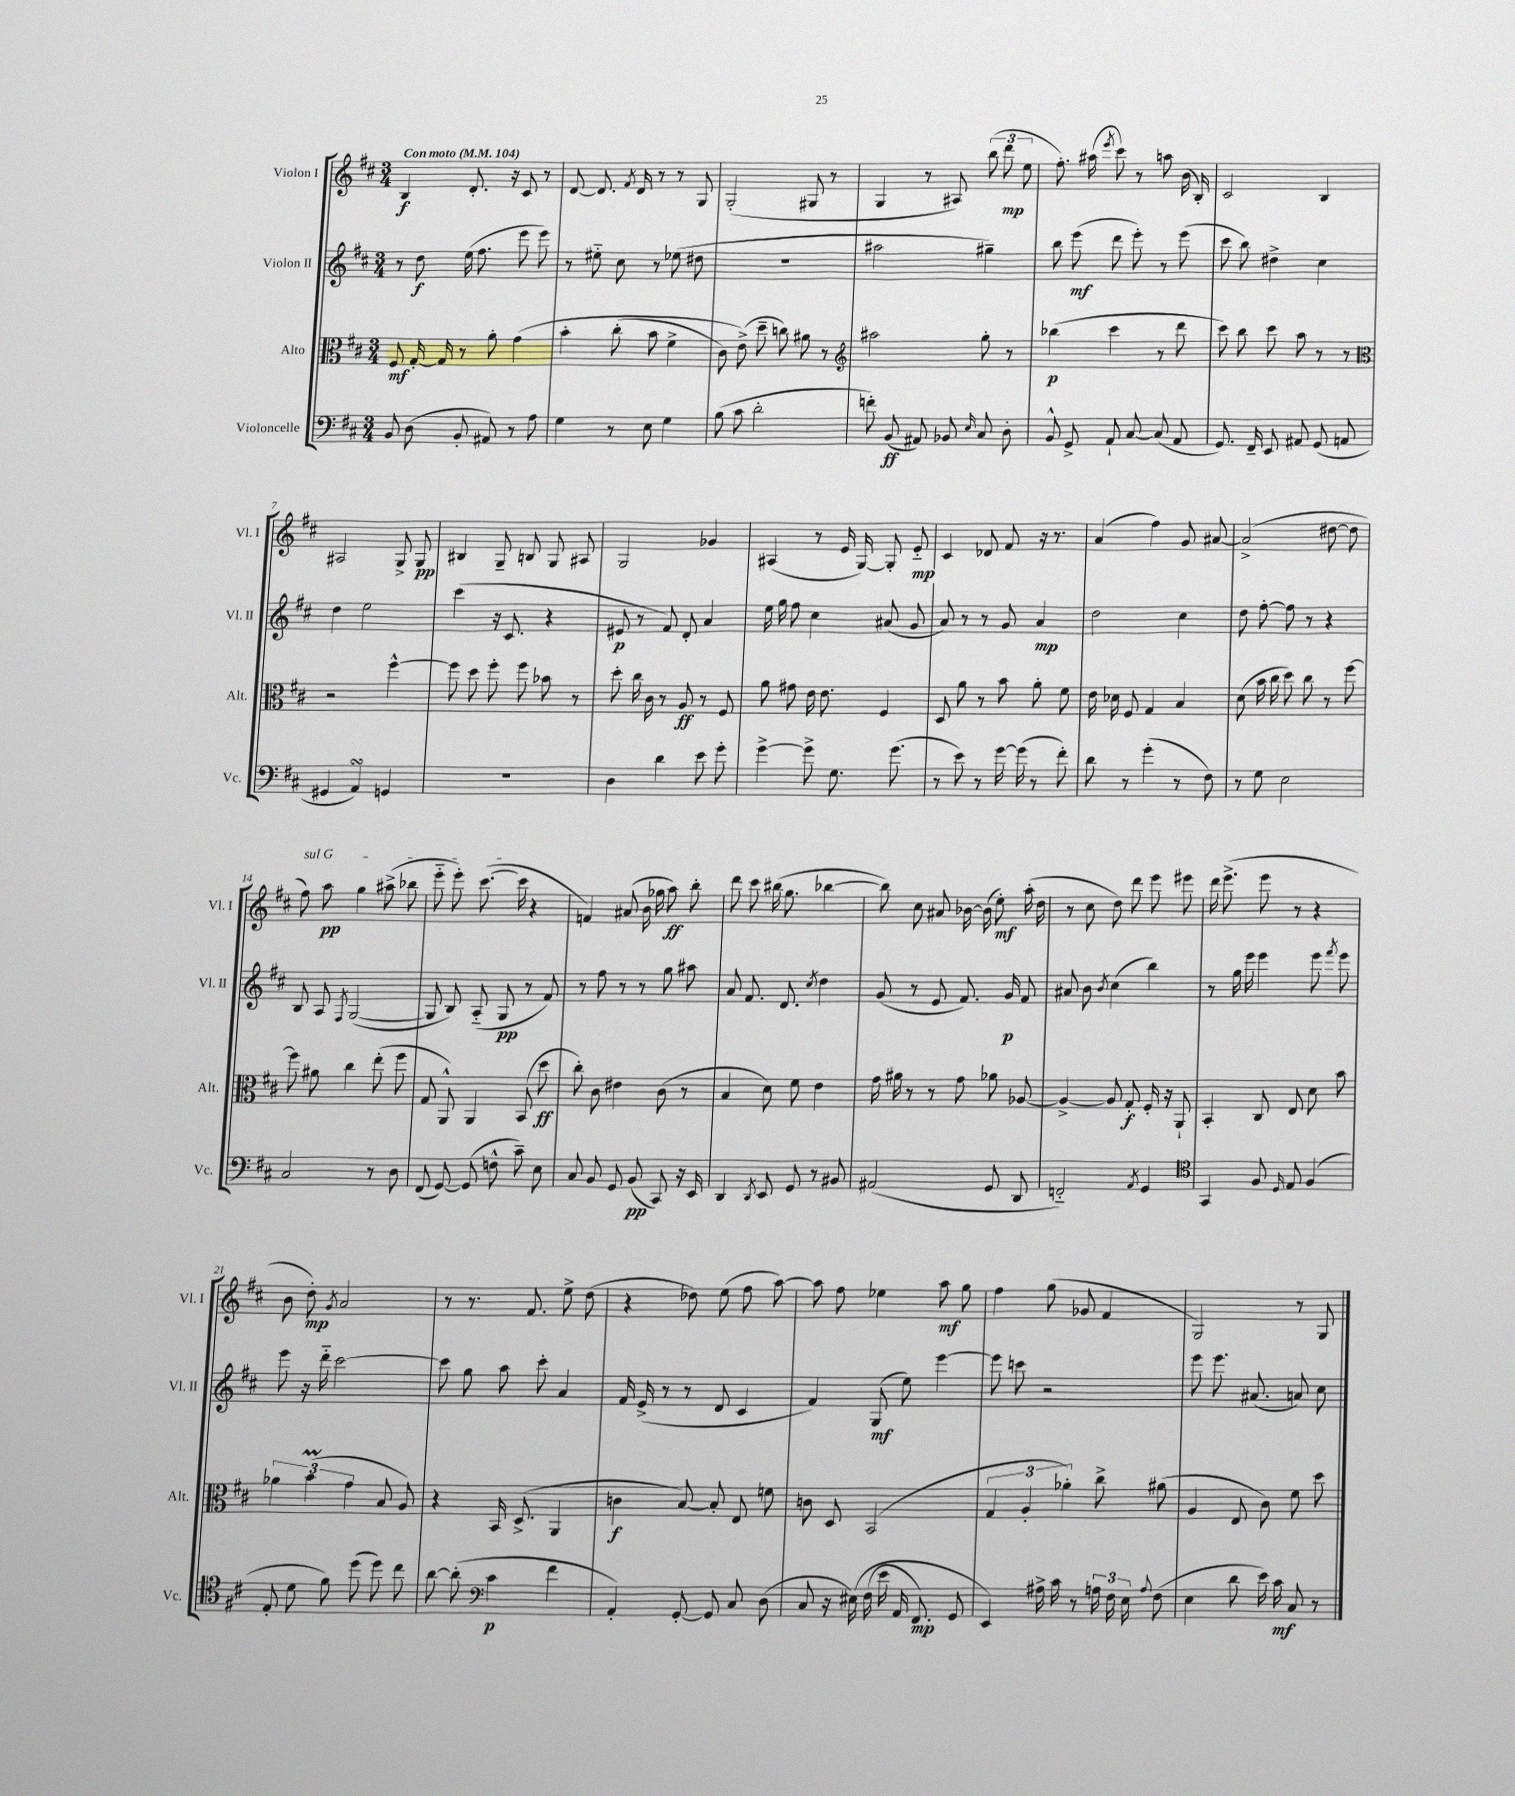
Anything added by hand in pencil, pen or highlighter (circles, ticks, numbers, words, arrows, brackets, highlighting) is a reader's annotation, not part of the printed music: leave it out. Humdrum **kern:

**kern	**dynam	**kern	**dynam	**kern	**dynam	**kern	**dynam
*part4	*part4	*part3	*part3	*part2	*part2	*part1	*part1
*staff4	*staff4	*staff3	*staff3	*staff2	*staff2	*staff1	*staff1
*I"Violoncelle	*	*I"Alto	*	*I"Violon II	*	*I"Violon I	*
*I'Vc.	*	*I'Alt.	*	*I'Vl. II	*	*I'Vl. I	*
*clefF4	*	*clefC3	*	*clefG2	*	*clefG2	*
*k[f#c#]	*	*k[f#c#]	*	*k[f#c#]	*	*k[f#c#]	*
*M3/4	*	*M3/4	*	*M3/4	*	*M3/4	*
*MM104	*	*MM104	*	*MM104	*	*MM104	*
=1	=1	=1	=1	=1	=1	=1	=1
!	!	!	!	!	!	!LO:TX:a:B:t=Con moto	!
8BB/	.	8F#/	mf	8r	.	4B/	f
(8D\	.	[16G'/	.	8dd\	f	.	.
.	.	16G/]	.	.	.	.	.
8BB'/	.	8r	.	(16ee\	.	8.d'/	.
.	.	.	.	8.ff#\	.	.	.
8AA#X/)	.	8a'\	.	.	.	.	.
.	.	.	.	.	.	16r	.
8r	.	(4g\	.	8eee\	.	8c#/	.
8A\	.	.	.	8eee\)	.	8r	.
=2	=2	=2	=2	=2	=2	=2	=2
4G\	.	4b'\	.	8r	.	[8d/	.
.	.	.	.	8ee#X\	.	8.d/]	.
8r	.	(8cc#'\	.	8cc#\	.	.	.
.	.	.	.	.	.	8qf#/	.
.	.	.	.	.	.	16d/	.
8E\	.	8b\	.	8r	.	8r	.
4G\	.	4f#^\	.	(8ee-X\	.	8r	.
.	.	.	.	8dd#X\	.	8G/	.
=3	=3	=3	=3	=3	=3	=3	=3
(8B\	.	8c#\)	.	2.r	.	(2G'/	.
8c#\	.	(8e^\)	.	.	.	.	.
2d'\	.	8dd~\	.	.	.	.	.
.	.	8ccn\)	.	.	.	.	.
.	.	8a#X\	.	.	.	8G#X/	.
.	.	8r	.	.	.	8r	.
=4	=4	=4	=4	=4	=4	=4	=4
*	*	*clefG2	*	*	*	*	*
8fn'\)	.	2aa#X\	.	2aa#X\	.	4G/	.
(8BB/	ff	.	.	.	.	.	.
8AA#X/)	.	.	.	.	.	8r	.
8BB-X/	.	.	.	.	.	8A#X/)	.
16qqE/	.	.	.	.	.	.	.
8C#/	.	8gg'\	.	4gg#X~\)	.	(12bb\	.
.	.	.	.	.	.	12ddd\	mp
8D'\	.	8r	.	.	.	.	.
.	.	.	.	.	.	12ee\	.
=5	=5	=5	=5	=5	=5	=5	=5
8BB^^/	.	(4bb-X\	p	8bb\	.	8.ff#'\)	.
8GG^/	.	.	.	(8eee\	mf	.	.
.	.	.	.	.	.	(16aa#X\	.
.	.	.	.	.	.	8qeee/	.
8AA`/	.	4ccc#\	.	8ddd\	.	8ccc#\)	.
[8C#/	.	.	.	8eee'\)	.	8r	.
(8C#/]	.	8r	.	8r	.	8aan\	.
8AA/	.	8ddd\	.	(8eee\	.	(16b\	.
.	.	.	.	.	.	16B'/)	.
=6	=6	=6	=6	=6	=6	=6	=6
8.GG/)	.	8ccc#\)	.	8ccc#\	.	2c#/	.
.	.	8bb\	.	8bb\)	.	.	.
16FF#~/	.	.	.	.	.	.	.
8EE/	.	8ccc#\	.	4dd#X^\	.	.	.
8AA#X/	.	8aa\	.	.	.	.	.
(8GG/	.	8r	.	4cc#\	.	4B/	.
8AAn/	.	8r	.	.	.	.	.
!!LO:LB:g=z
=7	=7	=7	=7	=7	=7	=7	=7
*	*	*clefC3	*	*	*	*	*
4GG#X/	.	2r	.	4dd\	.	2A#X/	.
4AAsSSS/)	.	.	.	2ee\	.	.	.
4GGn/	.	[4ff#^^\	.	.	.	8G^/	.
.	.	.	.	.	.	8G/	pp
=8	=8	=8	=8	=8	=8	=8	=8
2.r	.	8ff#\]	.	(4ccc#\	.	4B#X/	.
.	.	8dd\	.	.	.	.	.
.	.	8ff#'\	.	16r	.	8G~/	.
.	.	.	.	8.c#/	.	.	.
.	.	8ff#\	.	.	.	8Bn/	.
.	.	8b-X\	.	4r	.	8G/	.
.	.	8r	.	.	.	8A#X/	.
=9	=9	=9	=9	=9	=9	=9	=9
4D\	.	8dd'\	.	8e#X/	p	2G/	.
.	.	16cc#\	.	8r	.	.	.
.	.	16c#\	.	.	.	.	.
4d\	.	8r	.	8f#/)	.	.	.
.	.	8A/	ff	8d'/	.	.	.
8e\	.	8r	.	4a/	.	4g-X/	.
8g'\	.	8F#/	.	.	.	.	.
=10	=10	=10	=10	=10	=10	=10	=10
[4g^\	.	8a\	.	16ee\	.	(4A#X/	.
.	.	.	.	16gg\	.	.	.
.	.	8g#X\	.	8ff#\	.	.	.
8g^\]	.	16e\	.	4cc#\	.	8r	.
.	.	8.e\	.	.	.	.	.
8.G\	.	.	.	.	.	16e/	.
.	.	.	.	.	.	[16G/)	.
.	.	4F#/	.	(8a#X/	.	8G'/]	.
(8.g\	.	.	.	.	.	.	.
.	.	.	.	8g/	.	8e/	mp
=11	=11	=11	=11	=11	=11	=11	=11
8r	.	8D/	.	8a/)	.	4c#/	.
8e\)	.	8a\	.	8r	.	.	.
8r	.	8r	.	8r	.	8d-X/	.
[16g\	.	8b\	.	8g/	.	8f#/	.
(16g\]	.	.	.	.	.	.	.
8r	.	8a'\	.	4a/	mp	16r	.
.	.	.	.	.	.	8.r	.
8f#'\)	.	8f#\	.	.	.	.	.
=12	=12	=12	=12	=12	=12	=12	=12
8d\	.	16e\	.	2dd\	.	(4a/	.
.	.	16d-X\	.	.	.	.	.
8r	.	8F#/	.	.	.	.	.
(4g'\	.	4G/	.	.	.	4ff#\)	.
8r	.	4B/	.	4cc#\	.	8g/	.
8F#\)	.	.	.	.	.	[8a#X/	.
=13	=13	=13	=13	=13	=13	=13	=13
8r	.	(8d\	.	8dd\	.	(2a#^/]	.
8G\	.	16b\	.	[8ff#'\	.	.	.
.	.	16cc#\	.	.	.	.	.
2E\	.	8dd\)	.	8ff#\]	.	.	.
.	.	8cc#\	.	8r	.	.	.
.	.	8r	.	4r	.	[8dd#X\	.
.	.	[8ff#\	.	.	.	8dd#\]	.
!!LO:LB:g=z
=14	=14	=14	=14	=14	=14	=14	=14
!	!	!	!	!	!	!LO:TX:a:i:t=sul G	!
2C#/	.	8ff#\]	.	8B/	.	8ff#\)	.
.	.	8a#X\	.	8A/	.	8aa\	pp
.	.	.	.	8qF#/	.	.	.
.	.	4cc#\	.	([2G/	.	4gg\	.
8r	.	(8ee'\	.	.	.	(8aa#X^\	.
8D\	.	8ff#\	.	.	.	8bb-X\	.
=15	=15	=15	=15	=15	=15	=15	=15
(8FF#/	.	8G/	.	8G/]	.	8eee\	.
[8GG/)	.	8AA^^/)	.	8B/)	.	8eee'\)	.
(8GG/]	.	4AA/	.	(8A/	.	([8.ccc#\	.
8Fn^^\	.	.	.	8G/	pp	.	.
.	.	.	.	.	.	16ccc#\]	.
8c#~\)	.	(8BB/	.	8r	.	4r	.
8E\	.	8dd\	ff	8f#/)	.	.	.
=16	=16	=16	=16	=16	=16	=16	=16
8C#/	.	8cc#'\)	.	8r	.	4fn/)	.
8BB/	.	8c#\	.	8ff#\	.	.	.
8GG/	.	4e#X\	.	8r	.	(8a#X/	.
(8BB/	pp	.	.	8r	.	16b\	.
.	.	.	.	.	.	16gg-X\	.
8CC#/)	.	(8c#\	.	8gg\	.	8aa\)	ff
16r	.	8r	.	8aa#X\	.	8bb'\	.
16EE/	.	.	.	.	.	.	.
=17	=17	=17	=17	=17	=17	=17	=17
4DD/	.	4B/	.	8a/	.	8ddd\	.
.	.	.	.	8.f#/	.	8ccc#\	.
8qDD/	.	.	.	.	.	.	.
8EE/	.	8d\)	.	.	.	(16bb#X\	.
.	.	.	.	8.d/	.	8.gg\	.
8GG/	.	8f#\	.	.	.	.	.
.	.	.	.	8qcc#/	.	.	.
8r	.	4e\	.	4dd\	.	[4bb-X\	.
8BB#X/	.	.	.	.	.	.	.
=18	=18	=18	=18	=18	=18	=18	=18
(2AA#X/	.	16g\	.	(8g/	.	8bb-\])	.
.	.	16a#X\	.	.	.	.	.
.	.	8r	.	8r	.	8cc#\	.
.	.	8r	.	8e/	.	8a#X/	.
.	.	8g\	.	8.f#/)	.	[16b-X\	.
.	.	.	.	.	.	(16b-\]	.
8GG/	.	8a-X\	.	.	.	8ee'\)	mf
.	.	.	.	16g/	p	.	.
8DD/	.	[8A-X/	.	8f#/	.	(16aa'\	.
.	.	.	.	.	.	16dd\	.
=19	=19	=19	=19	=19	=19	=19	=19
2FFn/)	.	4A-^/_	.	8a#X/	.	8r	.
.	.	.	.	8b\	.	8cc#\	.
.	.	.	.	8qb/	.	.	.
.	.	8A-/]	.	(4cc#\	.	8dd\)	.
.	.	8G'/	f	.	.	8ddd\	.
8qAA/	.	.	.	.	.	.	.
4GG/	.	16F#'/	.	4bb\)	.	8eee\	.
.	.	16r	.	.	.	.	.
.	.	8AA`/	.	.	.	8eee#X\	.
=20	=20	=20	=20	=20	=20	=20	=20
*clefC4	*	*	*	*	*	*	*
4GG/	.	4BB'/	.	8r	.	16ddd\	.
.	.	.	.	.	.	(8.eee^\	.
.	.	.	.	16gg\	.	.	.
.	.	.	.	16eee\	.	.	.
8F#/	.	8C#/	.	4eee\	.	8eee\	.
16qqD/	.	.	.	.	.	.	.
8E/	.	8E/	.	.	.	8r	.
(4F#/	.	8d\	.	8eee\	.	4r	.
.	.	.	.	8qfff#/	.	.	.
.	.	8b\	.	8eee\	.	.	.
!!LO:LB:g=z
=21	=21	=21	=21	=21	=21	=21	=21
8E'/	.	6a-X\	.	8eee\	.	8b\	.
8d\	.	.	.	16r	.	8dd'\)	mp
.	.	(6bM\	.	.	.	.	.
.	.	.	.	16ddd\	.	.	.
.	.	.	.	.	.	8qg/	.
8f#\)	.	.	.	[2ccc#\	.	2a/	.
.	.	6g\	.	.	.	.	.
(8dd\	.	.	.	.	.	.	.
8dd\)	.	8B/	.	.	.	.	.
8cc#\	.	8A/)	.	.	.	.	.
=22	=22	=22	=22	=22	=22	=22	=22
[8a\	.	4r	.	8ccc#\]	.	8r	.
(8a'\]	.	.	.	8gg\	.	8.r	.
*clefF4	*	*	*	*	*	*	*
4c#\	p	16BB/	.	8aa\	.	.	.
.	.	(8.D^/	.	.	.	8.f#/	.
.	.	.	.	8ccc#'\	.	.	.
4f#\	.	4AA/	.	4a/	.	8ee^\	.
.	.	.	.	.	.	(8dd\	.
=23	=23	=23	=23	=23	=23	=23	=23
4AA'/)	.	4cn\	f	16f#/	.	4r	.
.	.	.	.	(16e^/	.	.	.
.	.	.	.	8r	.	.	.
[8GG'/	.	[8B/)	.	8r	.	8dd-X\)	.
8GG/]	.	8B'/]	.	8d/	.	(8ee\	.
8C#/	.	8E/	.	4c#/	.	8ff#\	.
(8D\	.	8fn\	.	.	.	[8aa\)	.
=24	=24	=24	=24	=24	=24	=24	=24
8C#/	.	8cn\	.	4f#/)	.	8aa\]	.
16r	.	8D/	.	.	.	8ff#\	.
(16E#X\)	.	.	.	.	.	.	.
(16F#\	.	(2BB/	.	(8G/	mf	4ee-X\	.
16e\	.	.	.	.	.	.	.
16AA/	.	.	.	8ee\)	.	.	.
8.FF#/)	mp	.	.	.	.	.	.
.	.	.	.	[4eee\	.	8aa\	mf
8GG/	.	.	.	.	.	8gg\	.
=25	=25	=25	=25	=25	=25	=25	=25
4EE/)	.	6G/	.	8eee\]	.	4ff#\	.
.	.	.	.	8cccn\	.	.	.
.	.	6A'/	.	.	.	.	.
16A#X^\	.	.	.	2r	.	(8gg\	.
16c#\	.	.	.	.	.	.	.
.	.	6a-X'\)	.	.	.	.	.
8r	.	.	.	.	.	8g-X/	.
24An\	.	8cc#^\	.	.	.	4f#/	.
24F#\	.	.	.	.	.	.	.
24E\	.	.	.	.	.	.	.
8qqA/	.	.	.	.	.	.	.
(8F#\	.	(8a#X\	.	.	.	.	.
=26	=26	=26	=26	=26	=26	=26	=26
4E\	.	4A/	.	8eee\	.	2G/)	.
.	.	.	.	8.eee\	.	.	.
8d\	.	8E/	.	.	.	.	.
.	.	.	.	(8.a#X/	.	.	.
16e\)	.	8c#\)	.	.	.	.	.
16c#\	mf	.	.	.	.	.	.
8C#/	.	8f#\	.	8an/)	.	8r	.
8r	.	8dd\	.	8cc#\	.	8G/	.
==	==	==	==	==	==	==	==
*-	*-	*-	*-	*-	*-	*-	*-
